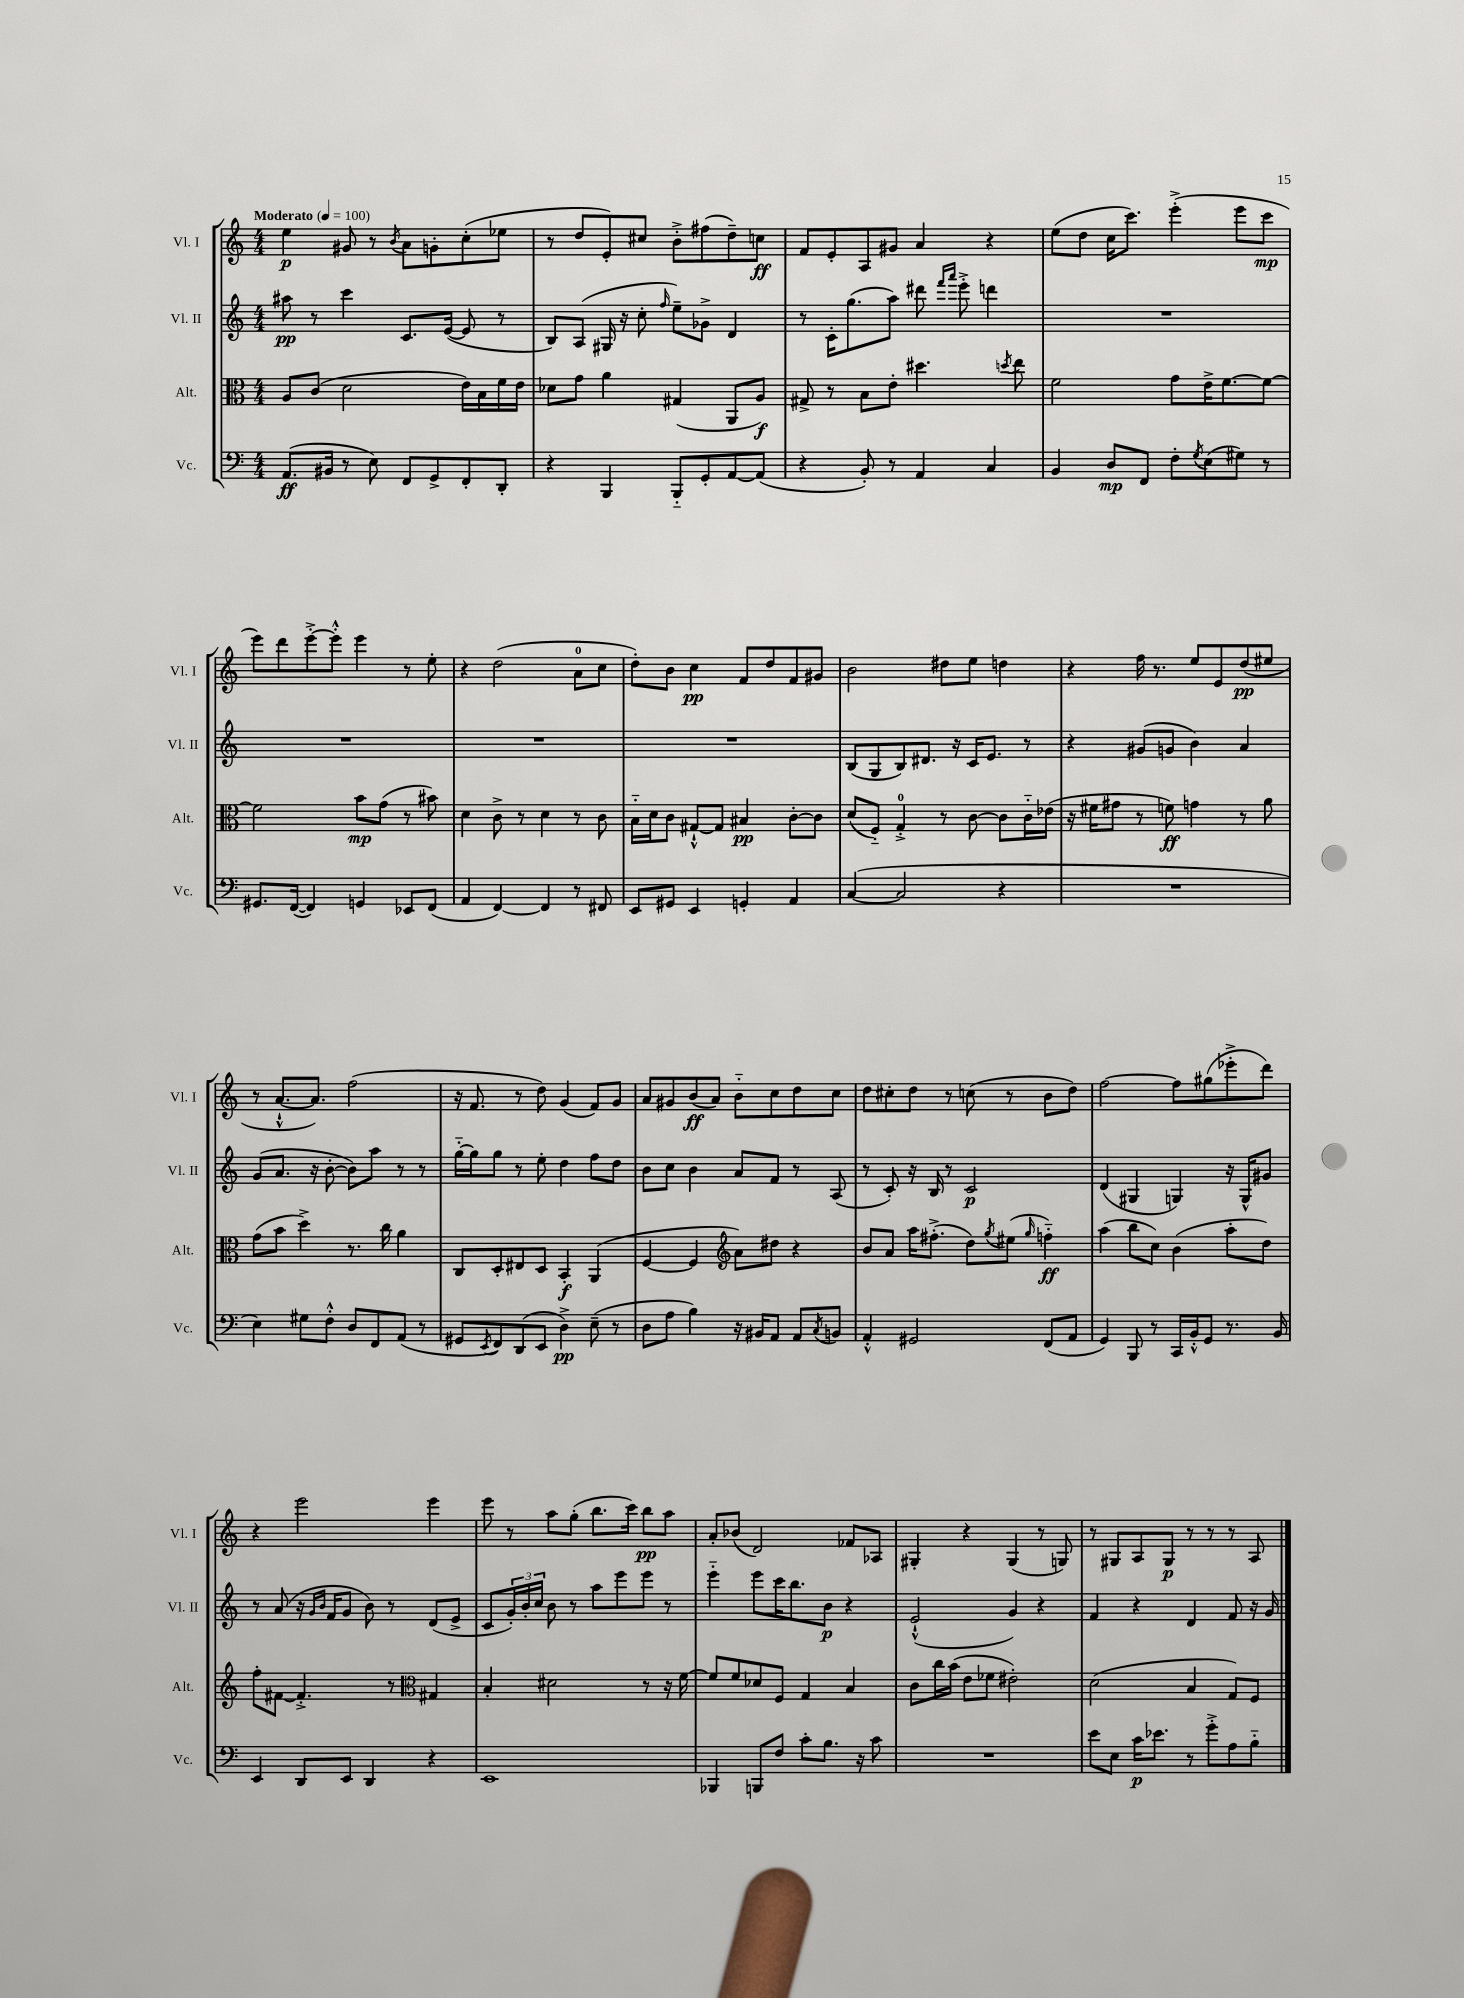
<<
\new StaffGroup <<
\new Staff = "s0" \with { instrumentName = "Vl. I" shortInstrumentName = "Vl. I" } {
    \clef treble \key c \major \numericTimeSignature \time 4/4 \tempo "Moderato" 4 = 100
    e''4\p gis'8 r8 \acciaccatura { b'8 } a'8 g'8-. c''8-.( ees''8 |
    r8 d''8 e'8-.) cis''8 b'8-.-> fis''8( d''8--) c''8\ff |
    f'8 e'8-. a8 gis'8 a'4 r4 |
    e''8( d''8 c''16 c'''8.) e'''4-.->( e'''8 c'''8\mp |
    e'''8) d'''8 e'''8~-.-> e'''8-.-^ e'''4 r8 e''8-. |
    r4 d''2( a'8-0 c''8 |
    d''8-.) b'8 c''4\pp f'8 d''8 f'8 gis'8 |
    b'2 dis''8 e''8 d''4 |
    r4 f''16 r8. e''8 e'8 d''8\pp( eis''8 |
    r8 a'8.~-!-^ a'8.) f''2( |
    r16 f'8. r8 d''8) g'4( f'8) g'8 |
    a'8 gis'8 b'8\ff( a'8) b'8-_ c''8 d''8 c''8 |
    d''8 cis''8-. d''8 r8 c''8( r8 b'8 d''8) |
    f''2~ f''8 gis''8( ees'''8-.-> d'''8) |
    r4 e'''2 e'''4 |
    e'''8 r8 a''8 g''8-.( b''8. c'''16) b''8\pp a''8 |
    a'8-. bes'8( d'2) fes'8 aes8 |
    gis4-. r4 gis4( r8 g8) |
    r8 gis8 a8 gis8\p r8 r8 r8 a8 \bar "|." |
}
\new Staff = "s1" \with { instrumentName = "Vl. II" shortInstrumentName = "Vl. II" } {
    \clef treble \key c \major \numericTimeSignature \time 4/4
    ais''8\pp r8 c'''4 c'8. e'16~( e'8 r8 |
    b8) a8( gis16 r16 c''8-. \grace { f''16 } e''8--) ges'8-> d'4 |
    r8 c'16-. g''8.( a''8) dis'''8 \grace { f'''16 a'''16 } e'''8-.-> d'''4 |
    R1 |
    R1 |
    R1 |
    R1 |
    b8( g8 b8) dis'8. r16 c'16 e'8. r8 |
    r4 gis'8( g'8 b'4) a'4 |
    g'8( a'8. r16 b'8~-. b'8) a''8 r8 r8 |
    g''16~-_ g''16 g''8 r8 e''8-. d''4 f''8 d''8 |
    b'8 c''8 b'4 a'8 f'8 r8 a8( |
    r8 c'8-.) r16 b16 r8 c'2\p |
    d'4( gis4 g4) r16 g16-^ gis'8 |
    r8 a'8( r16 \grace { g'16 b'16 } f'16 g'8 b'8) r8 d'8( e'8-> |
    c'8 \tuplet 3/2 { g'16-.) b'16-. c''16 } b'8 r8 a''8 e'''8 e'''8 r8 |
    e'''4-_ e'''8 c'''16 b''8. b'8\p r4 |
    e'2-!-^( g'4) r4 |
    f'4 r4 d'4 f'8 r16 g'16 \bar "|." |
}
\new Staff = "s2" \with { instrumentName = "Alt." shortInstrumentName = "Alt." } {
    \clef alto \key c \major \numericTimeSignature \time 4/4
    a8 c'8( d'2 e'16) b16 f'16 e'16 |
    des'8 g'8 a'4 gis4( a,8 a8\f) |
    gis8-> r8 b8 e'8-. dis''4. \acciaccatura { d''8 } e''8 |
    f'2 g'8 e'16-> f'8.~ f'8~ |
    f'2 b'8\mp g'8( r8 bis'8) |
    d'4 c'8-> r8 d'4 r8 c'8 |
    b16-_ d'16 c'8 gis8~-!-^ gis8 bis4\pp c'8~-. c'8 |
    d'8( f8-_) g4-0-.-> r8 c'8~ c'8 c'16-_ ees'16( |
    r16 fis'16 gis'8 r8 f'8\ff) g'4 r8 a'8 |
    g'8( b'8 d''4->) r8. c''16 a'4 |
    c8 d8-. eis8 d8 b,4-.\f a,4( |
    f4~ f4 \clef treble a'8) dis''8 r4 |
    b'8 a'8 a''16 fis''8.-.->( d''8) \acciaccatura { g''8 } eis''8( \grace { g''16 } f''4-_\ff) |
    a''4( b''8 c''8) b'4( a''8-. d''8) |
    f''8-. fis'8~ fis'4.-.-> r8 \clef alto gis4 |
    b4-. dis'2 r8 r16 f'16~ |
    f'8 f'8 des'8 f8 g4 b4 |
    c'8 c''16 b'16( e'8 fes'8 eis'2-.) |
    d'2( b4 g8) f8 \bar "|." |
}
\new Staff = "s3" \with { instrumentName = "Vc." shortInstrumentName = "Vc." } {
    \clef bass \key c \major \numericTimeSignature \time 4/4
    a,8.\ff( bis,16 r8 e8) f,8 g,8-> f,8-. d,8-. |
    r4 b,,4 b,,8-_ g,8-. a,8~ a,8( |
    r4 b,8-.) r8 a,4 c4 |
    b,4 d8\mp f,8 f8-. \acciaccatura { g8 } e8( gis8) r8 |
    gis,8. f,16~( f,4) g,4 ees,8 f,8( |
    a,4 f,4~) f,4 r8 fis,8 |
    e,8 gis,8 e,4 g,4-. a,4 |
    c4~( c2 r4 |
    R1 |
    e4) gis8 f8-.-^ d8 f,8 a,8( r8 |
    gis,8 \acciaccatura { e,8 } f,8) d,8( e,8 d4->\pp) e8--( r8 |
    d8 a8 b4) r16 bis,16 a,8 a,8 \acciaccatura { c8 } b,8 |
    a,4-.-^ gis,2 f,8( a,8 |
    g,4) b,,8 r8 c,16 b,16-.-^ g,8 r8. b,16 |
    e,4 d,8 e,8 d,4 r4 |
    e,1 |
    bes,,4 b,,8 f8 c'8-. b8. r16 c'8 |
    R1 |
    e'8 e8 c'16\p ees'8. r8 g'8-.-> a8 b8-_ \bar "|." |
}
>>
>>
\layout { \context { \Score \remove "Bar_number_engraver" } }
